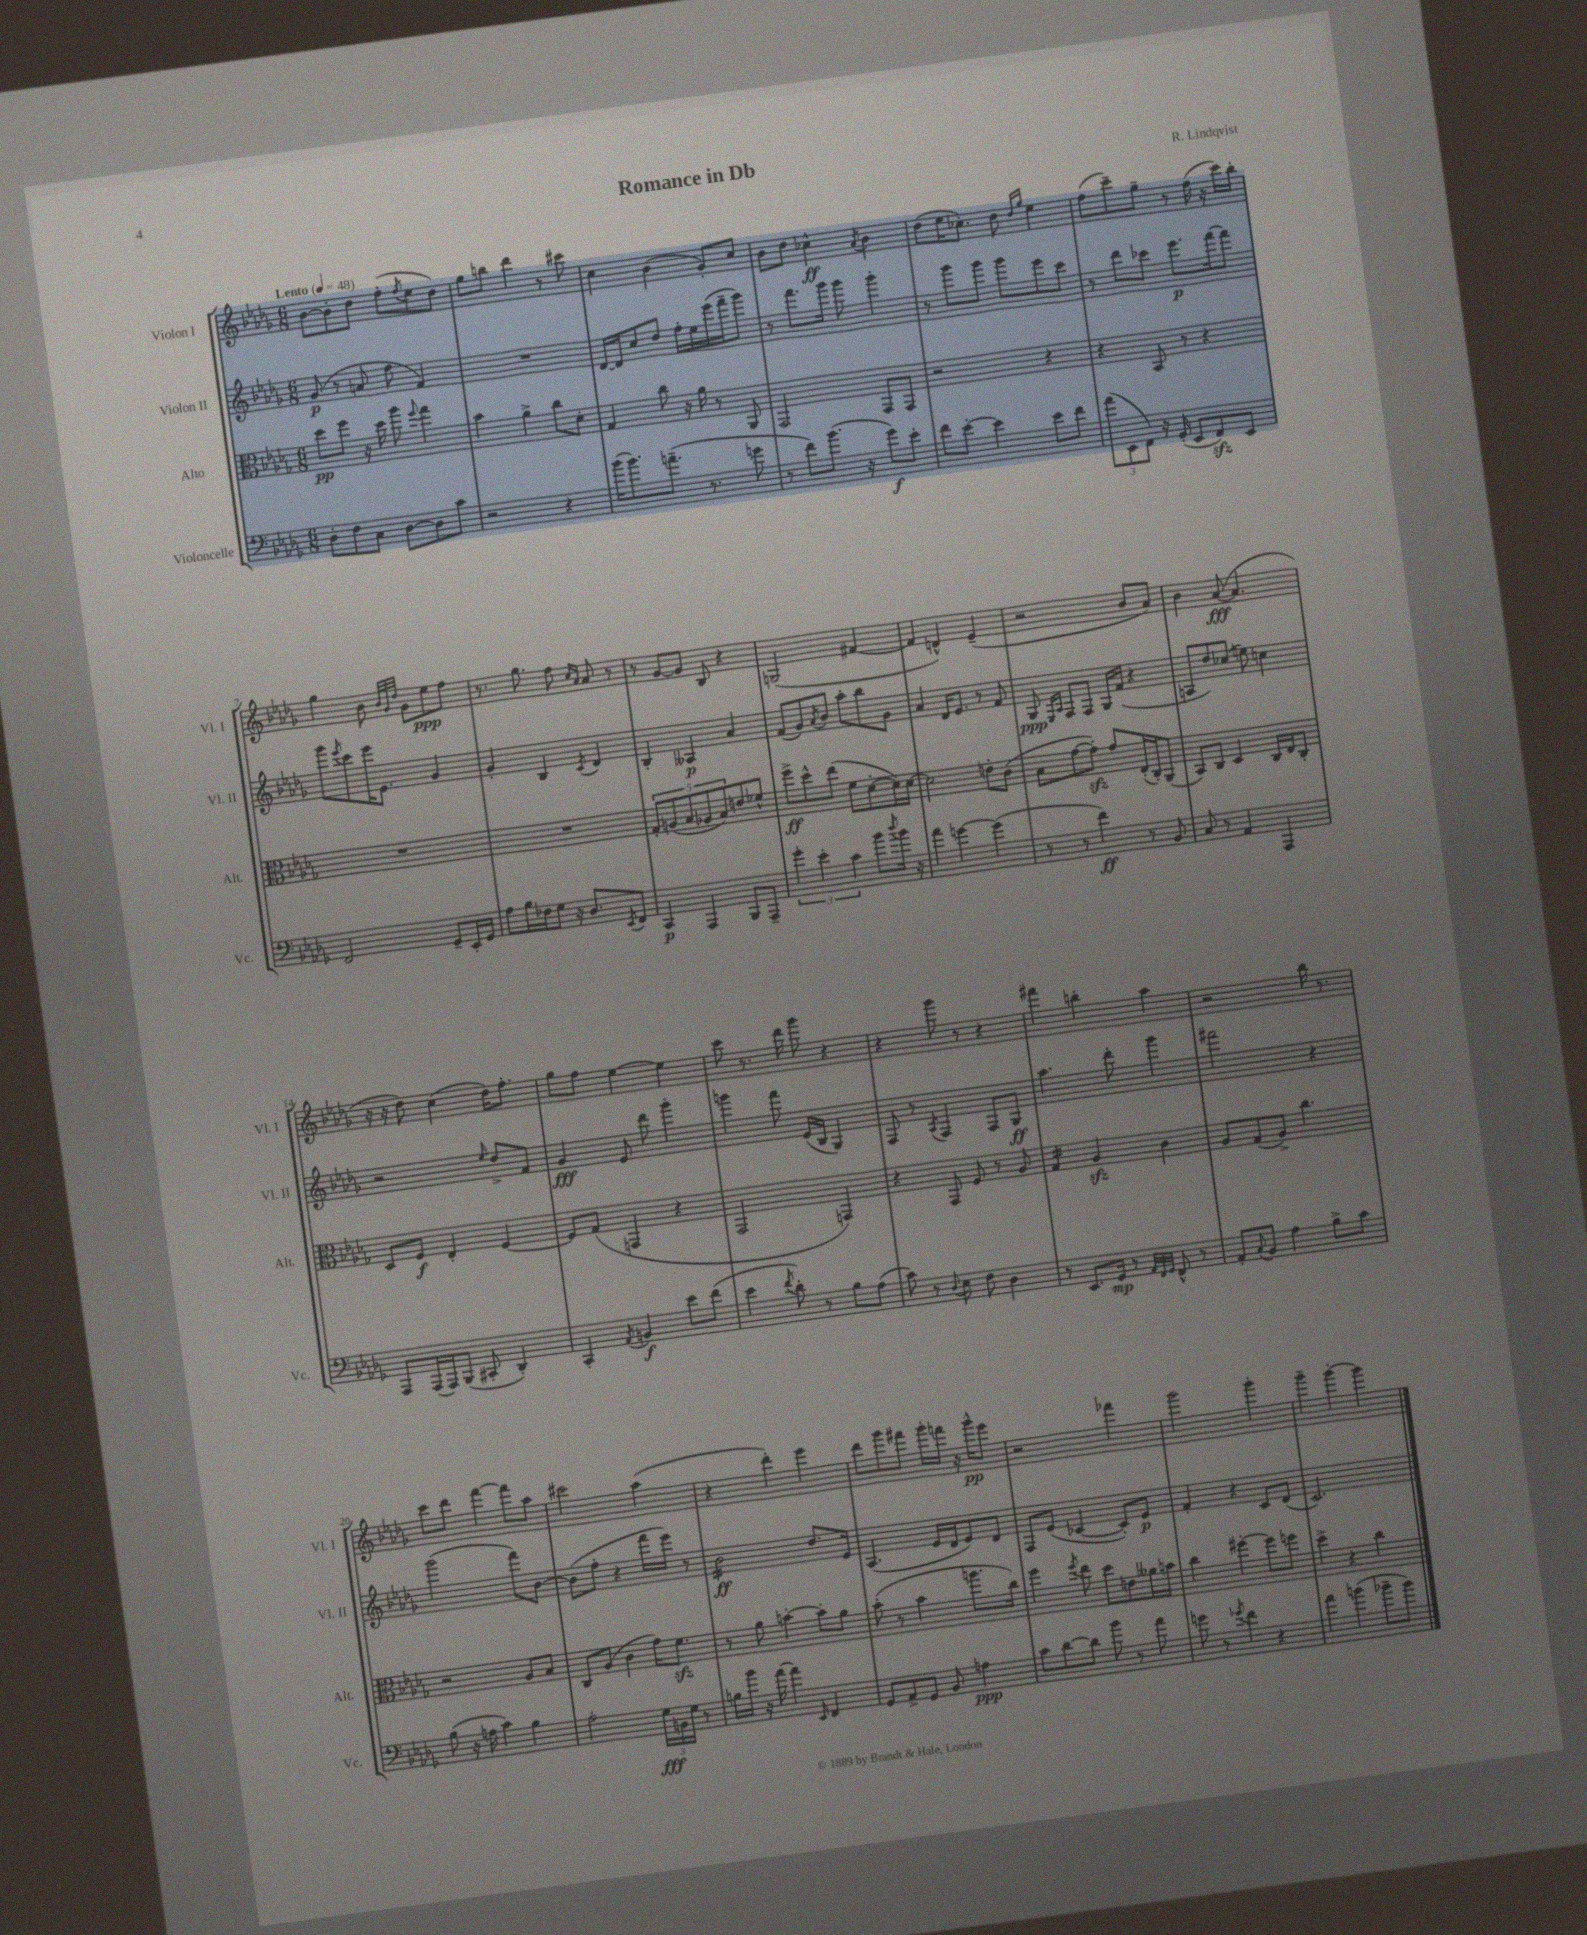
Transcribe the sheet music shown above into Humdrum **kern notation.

**kern	**kern	**kern	**kern
*staff4	*staff3	*staff2	*staff1
*clefF4	*clefC3	*clefG2	*clefG2
*k[b-e-a-d-g-]	*k[b-e-a-d-g-]	*k[b-e-a-d-g-]	*k[b-e-a-d-g-]
*M6/8	*M6/8	*M6/8	*M6/8
*MM48	*MM48	*MM48	*MM48
8D-'\L	8dd-\L	(8g-/	[8b-\L
8F\	8ff\J	8r	8b-'\]
8C\J	16r	8a/	8dd-\J
.	16dd-\	.	.
[8D-\L	8aa-\	8ff\	(8ff'\L
.	8qqff/	.	8qff/
8D-\]	4gg-\	4f/)	8ee-\
8c\J	.	.	8dd-\J)
=	=	=	=
2r	4b-\	2.r	8gg-\L
.	.	.	8bb\J
.	4a-^\	.	4ddd-\
4r	8cc\L	.	8r
.	8d-'\J	.	8ccc#\
=	=	=	=
(16b-\LK	4G-/	[16d-/LL	4cc\
8.b-\)	.	16d-/]J	.
.	.	8cc/	.
(8.a~\J	8cc\	8dd-/J	(4b-\
.	16r	16ff'\LL	.
8.r	16a-\	16ee-\	.
.	8r	(16eee-\	8g-'/L)
.	.	16fff~\J	.
8g\	8AA-/	8ggg-\J)	8cc/J
=	=	=	=
8r	2GG-/	8r	8b-\L
8f\L)	.	8.fff\L	8dd-\J
(8.b-\J	.	.	4cc-^^\
.	.	16ggg-\Jk	.
.	.	8ggg-\	.
16r	.	.	.
.	.	.	8qa-/
8g-\L)	8GG-/L	4ggg-'\	4b-\
8e-'\J	8GG-/J	.	.
=	=	=	=
8f\L	2r	8r	(8dd-\L
[8e-'\J	.	8ggg-\L	16ee-\K
.	.	.	8.cc-'\J)
4e-\]	.	8ggg-\J	.
.	.	8ggg-\L	8dd-\
.	.	.	16qqdd-/LL
.	.	.	16qqgg-/JJ
8e-\L	4r	8eee-\	4ee-\
8f\J	.	8ccc\J	.
=	=	=	=
(12a-\L	4r	8r	(8ff\L
12EE-\	.	.	.
.	.	8ddd-\L	8ccc~\)
12FF\J)	.	.	.
16r	8BB-/	8ccc-\J	8gg-~\J
(16GG-'/	.	.	.
8EE-/L	8r	8.eee-\L	8r
8FF/)	4r	.	(16ff\
.	.	[16fff\k	16r
8EE-/J	.	8fff\]J	16ccc\LL)
.	.	.	16bb-'\JJ
=	=	=	=
2FF/	2.r	8ggg-\L	4gg-\
.	.	8qeee-/	.
.	.	8ccc\	.
.	.	16eee-\K	8b-\
.	.	8.e-\J	.
.	.	.	32qqb-/LLL
.	.	.	32qqg-/
.	.	.	32qqdd-/JJJ
.	.	.	8g-\L
8GG-~/L	.	4g-/	8ee-\
16EE-'/L	.	.	8ff\J
16GG-/JJ	.	.	.
=	=	=	=
8A-\L	2.r	4g-'/	8.r
16B-\L	.	.	.
16F-\J	.	.	8.gg-\
8G-\J	.	4B-/	.
16r	.	.	8ff\
8.D-/L	.	.	.
.	.	.	16qqcc/LL
.	.	8qc/	16qqa-/JJ
.	.	4d-/	8a-/
8qEE-/	.	.	.
8FF/J	.	.	8r
=	=	=	=
4CC/	10G-'/L	4B-'/	8r
.	(10A/	.	.
.	.	.	[8g-/L
.	10B-/	.	.
4AAA-/	.	4A--/	8g-/]J
.	10A-/	.	.
.	.	.	8B-/
.	10B-/)	.	.
8BBB-/L	8e/	4a-/	4r
8AAA-~/J	8f-^^/J	.	.
=	=	=	=
6g-'\	8ff^\L	(8f/L	(2G/
.	8dd-^^\	8g-/)	.
6e-'\	.	.	.
.	.	8qa-/	.
.	(8ee-\J	8b-/J	.
6c\	.	.	.
.	8f\L	8aa-'\L	.
8b-\L	[8d-'\	8bb-\	[4f#/
8qdd-/	.	.	.
16b-\Jk	16d-\]L)	8g-\J	.
16r	[16d-\JJ	.	.
=	=	=	=
4a-\	2d-\]	4a-/	4f#/]
[4g\	.	16d-/LK	4d^^/)
.	.	8.e-/J	.
(4g\]	8e'\L	8r	(4e-~/
.	(8c\J	8f/	.
=	=	=	=
8r	8B-\L	8G-/	2r
.	.	16qqE-/LL	.
.	.	16qqA-/JJ	.
8r	[8g-\	8F/L	.
4f\)	8g-'\]J)	8F/J	.
.	8g-/L	16G-/LL	.
.	.	(16f/JJ	.
8r	(16E-'/L	4r	8b-/L
.	16C'/J)	.	.
8BB-/	(8AA-/J	.	8a-/J)
=	=	=	=
8C/	8BB-/L)	8A/L	4b-\
8r	8C/J	8dd-/)	.
4AA-/	4D-/	(8cc-/J	([8a-/
.	.	8ee\)	4.a-/]
4AAA-/	16C/LL	4cc\	.
.	16E-/J	.	.
.	8C'/J	.	.
=	=	=	=
8AAA-/L	8D-/L	2r	16r
.	.	.	16r
(16AAA-/L	8F/J	.	8dd-\)
16AAA-/J)	.	.	.
(8BBB-/J	4E-'/	.	(4cc\
8CC#'/	.	.	.
.	.	16qqee-/	.
4DD-'/)	[4F/	8dd-^/L	16dd-\LK)
.	.	.	8.ff'\J
.	.	8f/J	.
=	=	=	=
4CC'/	8F/]L	4g-/	8gg-\L
.	(8G-/J	.	8ff\J
8qAA-/	.	.	.
4BB/	4GG/	8e-/	[4ee-\
.	.	8ddd-\	.
8e-\L	4r	4ggg-'\	4ee-\]
(8f\J	.	.	.
=	=	=	=
4e-\	2GG-/	4ggg\	8ccc\
.	.	.	8.r
8qf/	.	.	.
8d-'\)	.	8fff\	.
.	.	.	16ddd-\
8r	.	(16e-/LL	8ggg-\
.	.	16B-/JJ	.
8B-\L	4GG/)	4G-/)	4r
(8A-\J	.	.	.
=	=	=	=
8c\)	4r	8F/	4r
8r	.	8r	.
8qqD-/	.	8qA-/	.
8E-\	8GG-/	4F/	8ggg-\
8F\	8F/	.	8r
4D-\	8r	8F/L	4r
.	8A-/	8G-/J	.
=	=	=	=
8r	4G-/	4.aa-\	4fff#\
8.EE-/L	.	.	.
.	4A-/	.	4bb'\
16GG-/Jk	.	.	.
8r	.	8ddd-'\	.
32qqAA-/LLL	.	.	.
32qqFF/	.	.	.
32qqGG-/JJJ	.	.	.
8FF^^/	4c\	4ggg-\	4aa-\
8r	.	.	.
=	=	=	=
8AA-'/L	8A-/L	2fff#\	2r
8qqC/	.	.	.
8BB-/J	(8G-/	.	.
4A-\	8A-^/J)	.	.
.	4.cc\	.	.
8B-^\L	.	4r	16bb-\
.	.	.	8.r
8c\J	.	.	.
=	=	=	=
(8B-\	2r	(2ggg-\	8ccc\L
16r	.	.	8ddd-\J
16A\	.	.	.
4c\)	.	.	[4fff\
4B-\	8A-/L	8fff\L)	8fff\]L
.	8B-/J	[8b-\J	8aa-\J
=	=	=	=
2A-'\	8C/L	(8b-\]L	2ccc#\
.	(8A-/J	8ff'\J	.
.	4c\	4r	.
24G-\LL	16g-\LK)	16fff\LL	(4aa-\
24BB\	.	.	.
.	8.f\J	16eee-\JJ)	.
24G-\JJ	.	.	.
8r	.	8r	.
=	=	=	=
16B\LL	8r	2b-\	4r
16b-\JJ	.	.	.
16r	8a-\	.	.
[16a-\	.	.	.
4a-\]	[4b'\	.	4ddd-'\)
16qqEE-/	.	.	.
4FF/	8b'\]L	8.dd-/L	4eee-\
.	8a-\J	.	.
.	.	16e-/Jk	.
=	=	=	=
8GG-/L	(8b-'\	(4.A-/	8ddd-\L
8AA-^/	8r	.	8ggg-\
8GG-/J	4b-\	.	8fff#\J
8BB-/	.	16e-/LL	16ggg-'\LL
.	.	16d-/J	16fff\JJ
4A\	8.aa\L	8e-/)	16r
.	.	.	16ggg-^^\LK
.	.	8d-/J	8eee-\J
.	16cc\Jk)	.	.
=	=	=	=
8c\L	4ff\	8F/L	2r
[8d-\	.	(8e-/J	.
.	8qff/	.	.
8d-\]J	8ee-\	[4c-/	.
8b-\	8dd-\L	.	.
8r	8e\	8c-'/]L)	4fff-\
8a-\	16a--\L	8e-/J	.
.	16b\JJ	.	.
=	=	=	=
8g\	4cc\	4f'/	2ggg-\
8r	.	.	.
8qg-/	.	.	.
4f\	[4ff#'\	4r	.
4r	8ff#\]L	8c/L	4ggg-'\
.	8ff\J	(8d-/J	.
=	=	=	=
4a-\	4dd-^\	2.c/)	4ggg-~\
(4b\	4r	.	[4ggg-'\
8b-~\L	4cc\	.	4ggg-\]
8b-\J)	.	.	.
==	==	==	==
*-	*-	*-	*-
